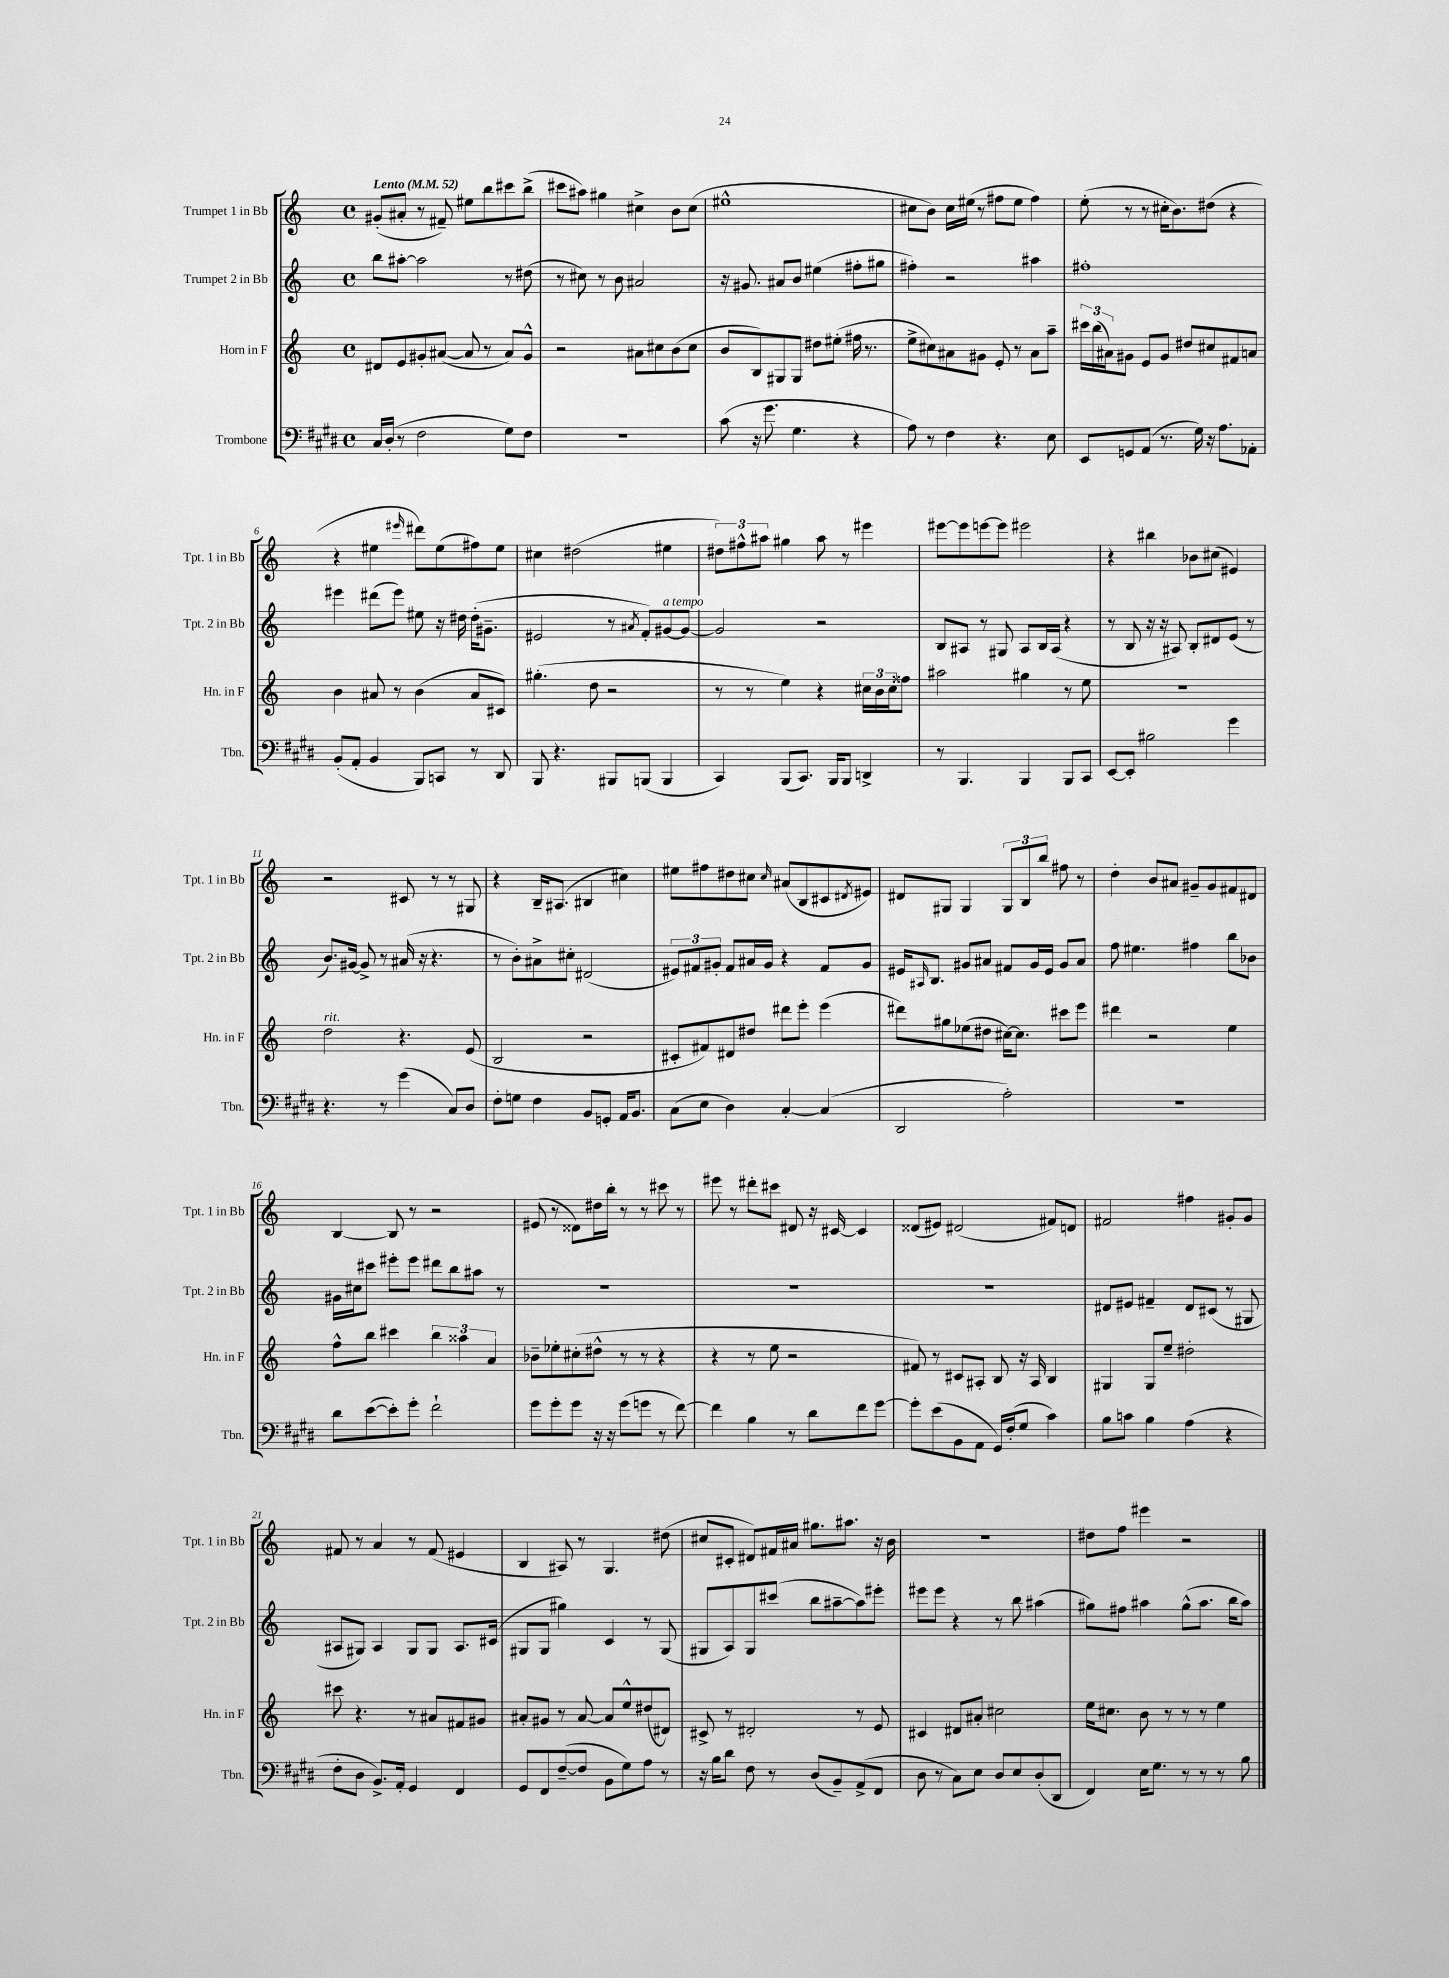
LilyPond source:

<<
\new StaffGroup <<
\new Staff = "s0" \with { instrumentName = "Trumpet 1 in Bb" shortInstrumentName = "Tpt. 1 in Bb" } {
    \clef treble \key c \major \defaultTimeSignature \time 4/4 \tempo "Lento" 4 = 52
    gis'8-.( ais'8-. r8 fis'8--) eis''8 b''8 cis'''8 b''8->( |
    cis'''8 ais''8) gis''4 cis''4-> b'8 cis''8( |
    eis''1-^ |
    cis''8 b'8) cis''16 eis''16( r8 fis''8 eis''8 fis''4) |
    e''8-.( r8 r8 cis''16-. b'8.) dis''8( r4 |
    r4 eis''4 \grace { eis'''16 } dis'''8) eis''8( fis''8) eis''8 |
    cis''4 dis''2( eis''4 |
    \tuplet 3/2 { dis''8) fis''8-^ ais''8 } gis''4 ais''8 r8 eis'''4 |
    eis'''8~ eis'''8 e'''8~ e'''8 eis'''2 |
    r4 bis''4 bes'8 cis''8( eis'4) |
    r2 cis'8 r8 r8 gis8 |
    r4 b16-- ais8.( bis4 cis''4) |
    eis''8 fis''8 dis''8 cis''8 \grace { cis''16 } ais'8( b8 cis'8 \acciaccatura { dis'8 } eis'8) |
    dis'8 gis8 gis4 \tuplet 3/2 { gis8 b8 b''8 } fis''8 r8 |
    d''4-. b'8 ais'8 gis'8-- gis'8 fis'8 dis'8 |
    b4~ b8 r8 r2 |
    eis'8( r8 disis'8) dis''16 b''16-. r8 r8 cis'''8 r8 |
    eis'''8 r8 dis'''8-. cis'''8 dis'8 r16 cis'16~ cis'4 |
    disis'8( eis'8) dis'2( fis'8) d'8 |
    fis'2 fis''4 gis'8-. gis'8 |
    fis'8 r8 a'4 r8 fis'8( eis'4 |
    b4 ais8) r8 g4. dis''8( |
    cis''8 cis'8-. dis'8) fis'16 ais'16 gis''8. ais''8. r16 b'16 |
    R1 |
    dis''8 f''8 eis'''4 r2 \bar "|." |
}
\new Staff = "s1" \with { instrumentName = "Trumpet 2 in Bb" shortInstrumentName = "Tpt. 2 in Bb" } {
    \clef treble \key c \major \defaultTimeSignature \time 4/4
    b''8 ais''8~-. ais''2 r8 dis''8( |
    r8 cis''8) r8 b'8 ais'2 |
    r16 gis'8. ais'8 b'8 eis''4( fis''8-. gis''8 |
    fis''4-.) r2 ais''4 |
    fis''1-. |
    eis'''4 dis'''8( eis'''8) eis''8 r16 dis''16 dis''16-.( gis'8.-- |
    eis'2 r8 \acciaccatura { ais'8 } f'8-.) gis'8~^\markup { \italic "a tempo" } gis'8~ |
    gis'2 r2 |
    b8 ais8 r8 gis8 ais8 b16 ais16( r4 |
    r8 b8 r16 r16 ais8) b8-. dis'8 e'8( r8 |
    b'8.) gis'16~ gis'8-> r8 ais'16( r16 r4. |
    r8 b'8-.) ais'8-> cis''8-. dis'2( |
    \tuplet 3/2 { eis'8) fis'8 gis'8-. } fis'8 ais'16 gis'16 r4 fis'8 gis'8 |
    eis'16 \grace { ais16 } b8. gis'8 ais'8 fis'8 gis'16 eis'16 gis'8 ais'8 |
    f''8 eis''4. fis''4 b''8 bes'8 |
    gis'16 cis''16 cis'''8 eis'''8-. eis'''8 dis'''8 b''8 ais''8 r8 |
    R1 |
    R1 |
    R1 |
    dis'8 eis'8 fis'4-- dis'8 cis'8( r8 gis8 |
    ais8 gis8) ais4 gis8 gis8 ais8. cis'16( |
    gis8 gis8 gis''4) c'4 r8 gis8( |
    gis8 a8) gis8 cis'''8( b''8 ais''8~-- ais''8) eis'''8-. |
    eis'''8 eis'''8 r4 r8 b''8 ais''4( |
    gis''8) fis''8 ais''4 gis''8-^( ais''8. b''16 ais''8) \bar "|." |
}
\new Staff = "s2" \with { instrumentName = "Horn in F" shortInstrumentName = "Hn. in F" } {
    \clef treble \key c \major \defaultTimeSignature \time 4/4
    dis'8 e'8 gis'8-. ais'8~( ais'8 r8 ais'8) gis'8-^ |
    r2 ais'8 cis''8 b'8( cis''8 |
    b'8 b8) gis8 gis8 dis''8 eis''8-.( fis''16 r8. |
    e''8-> cis''8) ais'8 gis'8 e'8-. r8 ais'8 a''8-- |
    \tuplet 3/2 { cis'''16 b''16( ais'16) } gis'8 e'8 gis'8 dis''8 cis''8 fis'8 a'8 |
    b'4 ais'8 r8 b'4( ais'8 cis'8) |
    gis''4.-.( d''8 r2 |
    r8 r8 e''4) r4 \tuplet 3/2 { cis''16 b'16 cis''16 } fisis''8 |
    ais''2 gis''4 r8 e''8 |
    r1 |
    d''2^\markup { \italic "rit." } r4. e'8( |
    b2 r2 |
    cis'8-. fis'8) dis'8 dis''8 dis'''8 e'''8-. e'''4( |
    dis'''8) gis''8 ees''8( dis''8 cis''16~) cis''8. cis'''8 e'''8 |
    dis'''4 r2 e''4 |
    f''8-^ b''8 cis'''4 \tuplet 3/2 { b''4 aisis''4 a'4 } |
    bes'8-- ees''8-. cis''8-.( dis''8-^ r8 r8 r4 |
    r4 r8 e''8 r2 |
    fis'8) r8 cis'8 ais8-. b8 r16 ais16 b4 |
    gis4 gis8 e''8-- dis''2-. |
    cis'''8 r4. r8 ais'8 fis'8 gis'8 |
    ais'8-. gis'8 r8 ais'8~ ais'8 e''8-^ dis''8( dis'8) |
    cis'8-> r8 dis'2-. r8 e'8 |
    cis'4 dis'8 ais'8-. cis''2 |
    e''16 cis''8. b'8 r8 r8 r8 e''4 \bar "|." |
}
\new Staff = "s3" \with { instrumentName = "Trombone" shortInstrumentName = "Tbn." } {
    \clef bass \key e \major \defaultTimeSignature \time 4/4
    cis16 dis16-.( r8 fis2 gis8) fis8 |
    r1 |
    cis'8( r16 gis'8. gis4. r4 |
    a8) r8 fis4 r4. e8 |
    e,8 g,8 a,8( r8. gis16) r16 a8. aes,8-. |
    b,8-.( a,8-. b,4 b,,8) c,8 r8 dis,8 |
    b,,8 r4. bis,,8 b,,8( b,,4 |
    cis,4) b,,8( cis,8.) b,,16 b,,8 d,4-> |
    r8 b,,4. b,,4 b,,8 cis,8 |
    e,8~ e,8-. bis2 gis'4 |
    r4. r8 gis'4( cis8) dis8 |
    fis8-. g8 fis4 b,8 g,8-. a,16 b,8. |
    cis8( e8 dis4) cis4~-. cis4( |
    dis,2 a2-.) |
    R1 |
    dis'8 e'8~( e'8-.) gis'8-. fis'2-! |
    gis'8 gis'8-. gis'8 r16 r16 gis'8( g'8 r8 fis'8~) |
    fis'4 b4 r8 dis'8 fis'8 gis'8~ |
    gis'8-. e'8( b,8 a,8 gis,16) fis16-.( gis8 cis'4) |
    b8 c'8 b4 a4( r4 |
    fis8-. dis8 b,8.->) a,16-. gis,4 fis,4 |
    gis,8 fis,8 fis8~--( fis8 b,8 gis8) a8 r8 |
    r16 b16 dis'8 fis8 r8 dis8( b,8--) a,8->( fis,8 |
    dis8 r8 cis8) e8 dis8 e8 dis8-.( dis,8 |
    fis,4) e16 gis8. r8 r8 r8 b8 \bar "|." |
}
>>
>>
